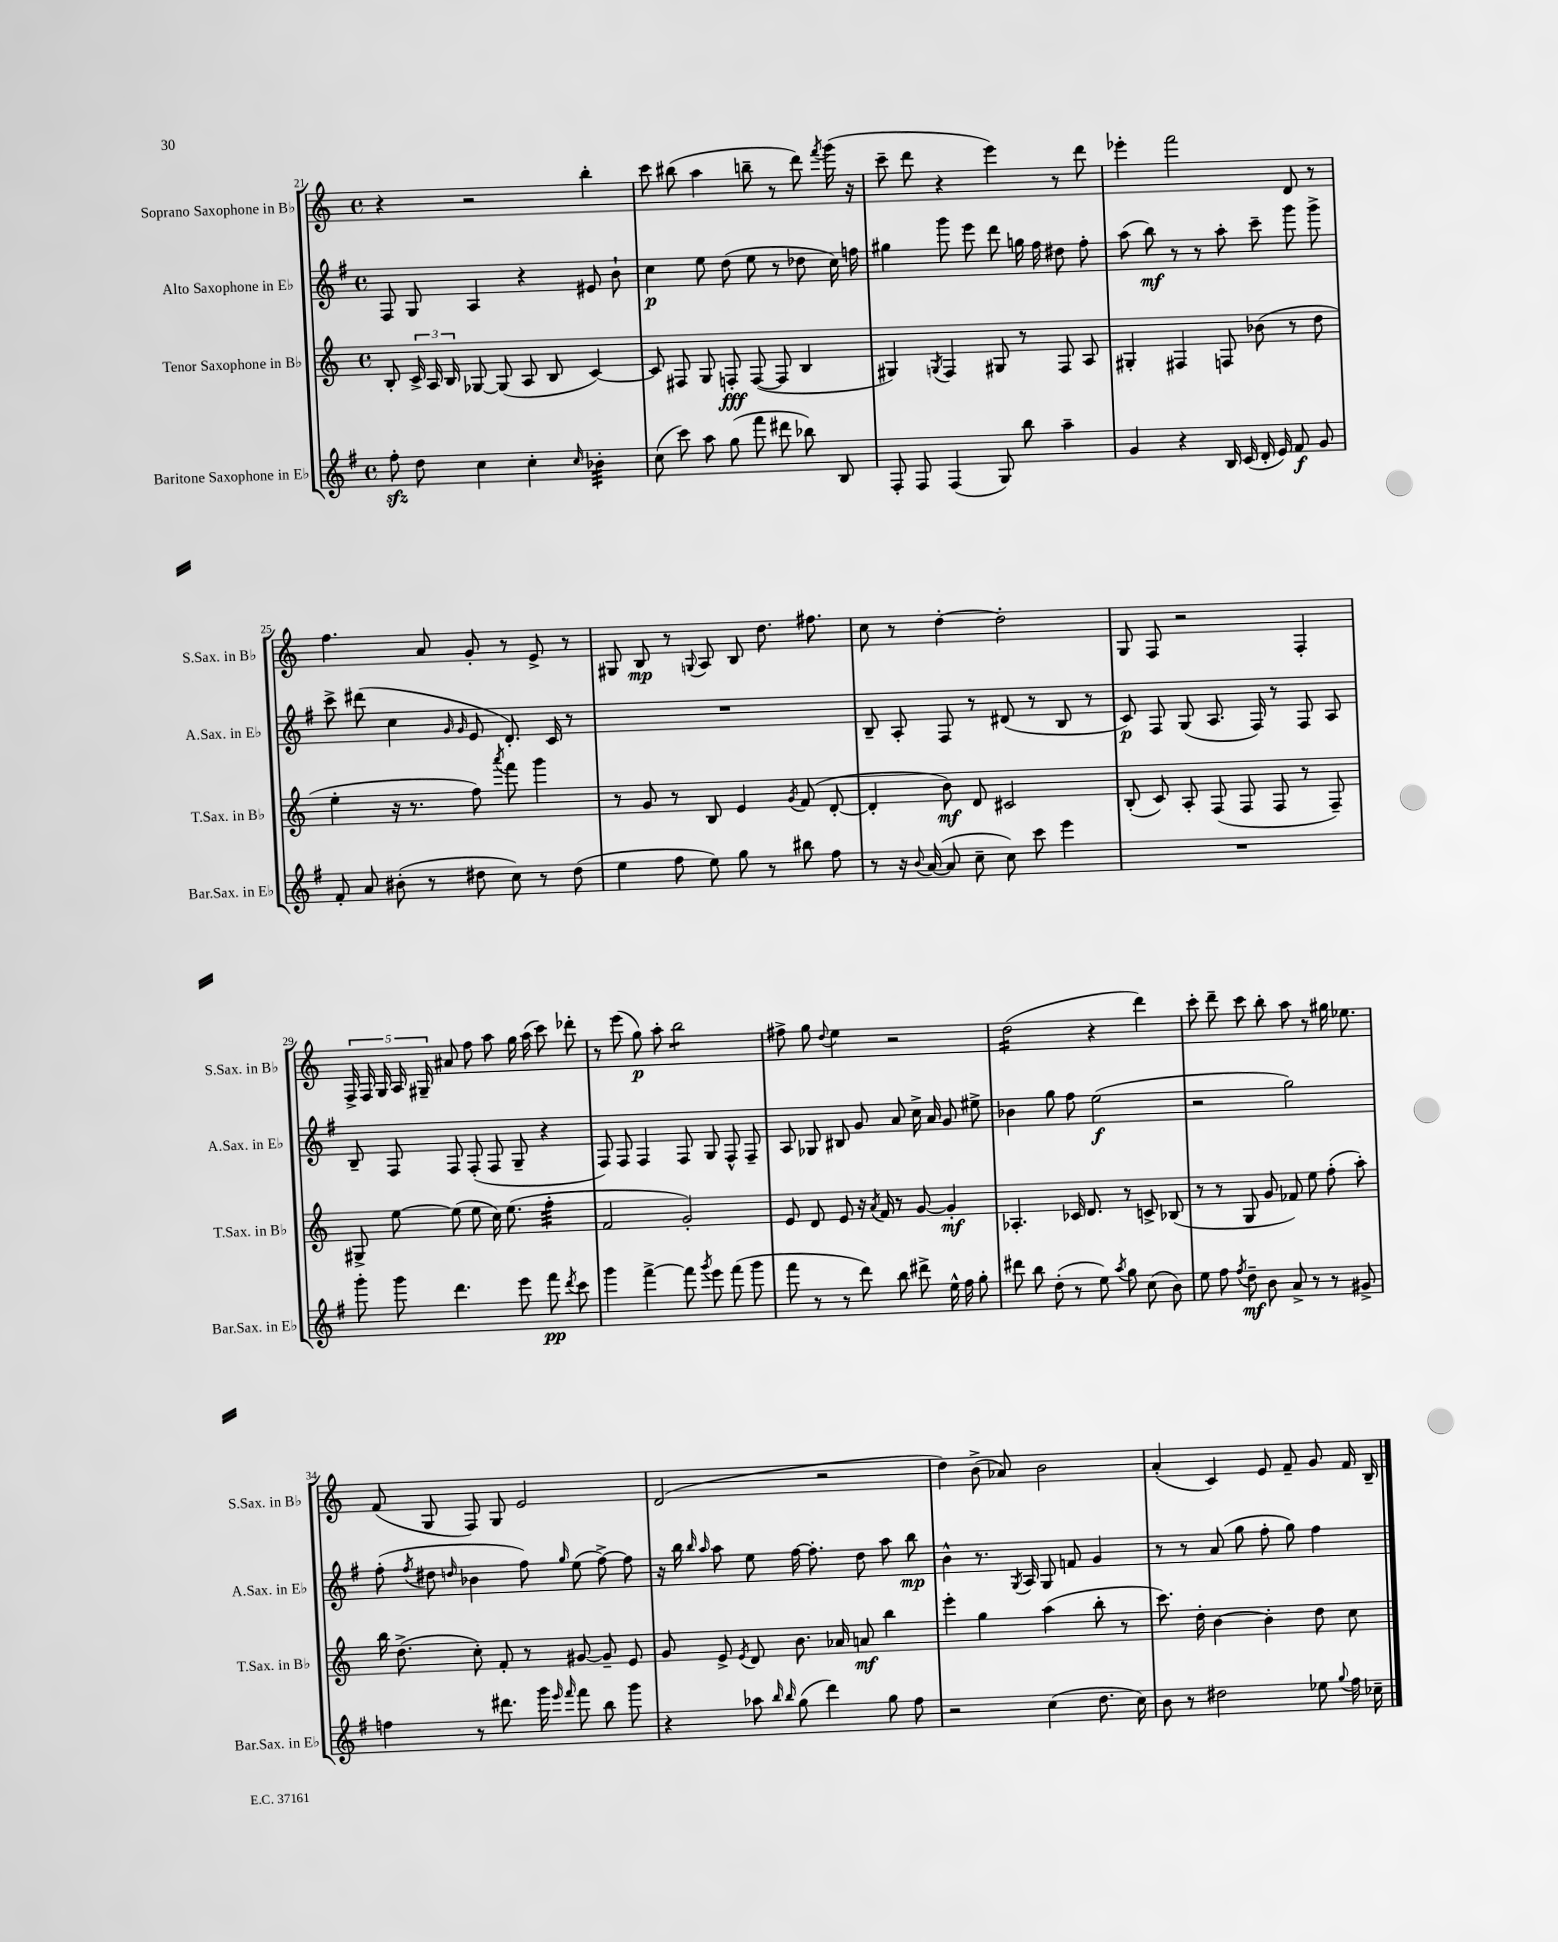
<<
\new StaffGroup <<
\new Staff = "s0" \with { instrumentName = "Soprano Saxophone in Bb" shortInstrumentName = "S.Sax. in Bb" } {
    \clef treble \key c \major \defaultTimeSignature \time 4/4
    \autoBeamOff r4 r2 b''4-. |
    c'''8 bis''8( a''4 b''8-- r8 d'''8) \acciaccatura { f'''8 } g'''16( r16 |
    c'''8-- d'''8 r4 e'''4) r8 d'''8 |
    ees'''4-. f'''2 d'8 r8 |
    f''4. a'8 g'8-. r8 e'8-> r8 |
    gis8 b8\mp r8 \appoggiatura { g8 } a8 b8 d''8. fis''8. |
    c''8 r8 d''4~-. d''2-. |
    g8 f8 r2 f4-. |
    \tuplet 5/4 { f16-> f16 g16 a16 gis16-- } ais'8 f''8 a''8 g''16 a''16( c'''8) des'''8-. |
    r8 e'''8( g''8\p) a''8-. b''2:8 |
    fis''8-> g''8 \appoggiatura { d''8 } e''4 r2 |
    d''2:16( r4 d'''4) |
    c'''8-. d'''8-- c'''8 b''8-. a''8 r8 gis''16 ees''8. |
    f'8( g8 f8) g8 e'2 |
    d'2( r2 |
    d''4) b'8->( aes'8) b'2 |
    a'4-.( c'4) e'8 f'8-- g'8 f'16 b16-- \bar "|." |
}
\new Staff = "s1" \with { instrumentName = "Alto Saxophone in Eb" shortInstrumentName = "A.Sax. in Eb" } {
    \clef treble \key g \major \defaultTimeSignature \time 4/4
    \autoBeamOff fis8 g8 a4 r4 eis'8 b'8-! |
    c''4\p e''8 d''8( e''8 r8 des''8 c''16) f''16 |
    gis''4 g'''8 e'''8 d'''8 g''16 fis''16 dis''8 fis''8-. |
    a''8( b''8\mf) r8 r8 a''8-. c'''8-- g'''8 g'''8-> |
    c'''8-> dis'''8( c''4 \grace { g'16 g'16 } e'8 d'8.-.) c'16 r8 |
    R1 |
    b8-- a8-. fis8 r8 dis'8( r8 b8 r8 |
    c'8\p) fis8 g8( a8. fis16) r8 fis8 a8 |
    b8-- fis8 fis8 fis8-.( fis8 g8-- r4 |
    fis8) fis8 fis4 fis8 g8 fis8-^ fis8-- |
    a8 ges8 bis8 g'8 a'8 c''16-> a'16 g'8 eis''8-> |
    bes'4 g''8 fis''8 e''2\f( |
    r2 g''2) |
    fis''8-.( \acciaccatura { fis''8 } dis''8 \grace { d''16 } bes'4 fis''8) \grace { g''16 } e''8( fis''8~->) fis''8 |
    r16 b''16 \grace { b''16 a''16 } a''8 e''8 fis''16~ fis''8.-. d''8 a''8 b''8\mp |
    b'4-^ r8. \acciaccatura { g8 } a16 g8 f'8 g'4 |
    r8 r8 a'8( g''8 fis''8-. g''8) fis''4 \bar "|." |
}
\new Staff = "s2" \with { instrumentName = "Tenor Saxophone in Bb" shortInstrumentName = "T.Sax. in Bb" } {
    \clef treble \key c \major \defaultTimeSignature \time 4/4
    \autoBeamOff b8-. \tuplet 3/2 { c'16-> a16 b16 } ges8~ ges8( a8 b8 c'4~) |
    c'8 fis8 g8 f8-.\fff f8~( f8 b4 |
    gis4) \acciaccatura { g8 } f4 gis8 r8 f8 a8 |
    gis4-. fis4 f8 bes'8( r8 d''8 |
    e''4-. r16 r8. f''8) \acciaccatura { a'''8 } f'''8 g'''4 |
    r8 g'8 r8 b8 e'4 \acciaccatura { g'8 } f'8( d'8~-. |
    d'4-. b'8\mf) d'8 cis'2 |
    b8-.( c'8) a8-. f8( f8 f8 r8 f8--) |
    gis8-> e''8~ e''8( e''8 c''16) e''8.( f''4:32-. |
    f'2 g'2-.) |
    e'8 d'8 e'8 r16 \acciaccatura { a'8 } f'16 r8 g'8~ g'4-.\mf |
    aes4.-. ces'16 d'8. r8 c'8-> bes8( |
    r8 r8 g8 g'8 fes'8) e''8 f''8-.( a''8-.) |
    b''16 d''8.->( c''8-.) f'8-. r8 gis'8~ gis'8-- e'8 |
    g'8 e'8-> \acciaccatura { e'8 } d'8 b'8. aes'16 a'8\mf b''4 |
    e'''4-. g''4 a''4( b''8-. r8 |
    c'''8.) d''16-. b'4~ b'4-. d''8 c''8 \bar "|." |
}
\new Staff = "s3" \with { instrumentName = "Baritone Saxophone in Eb" shortInstrumentName = "Bar.Sax. in Eb" } {
    \clef treble \key g \major \defaultTimeSignature \time 4/4
    \autoBeamOff fis''8-.\sfz d''8 c''4 c''4-. \grace { c''16 } bes'4:32-. |
    c''8( c'''8) a''8 g''8( fis'''8 dis'''8 bes''8) b8 |
    fis8-. fis8 fis4( g8) b''8 a''4-- |
    g'4 r4 b16 c'16( d'16-. e'16) fis'8\f g'8 |
    fis'8-. a'8 bis'8-.( r8 dis''8 c''8) r8 dis''8( |
    e''4 fis''8 e''8) g''8 r8 bis''8 fis''8 |
    r8 r16 \appoggiatura { b'8 } a'16~( a'8 c''8-- c''8) c'''8 e'''4 |
    R1 |
    g'''8-. g'''8 d'''4. e'''8 fis'''8\pp \acciaccatura { d'''8 } c'''8 |
    g'''4 fis'''4~-> fis'''8 \acciaccatura { g'''8 } e'''8 fis'''8( g'''8 |
    fis'''8 r8 r8 d'''8) b''8 dis'''8-> e''16-^ fis''16 g''8-. |
    dis'''8 b''8 d''8-.( r8 e''8) \acciaccatura { a''8 } g''8 c''8( b'8) |
    e''8 fis''8 \acciaccatura { fis''8 } d''8--\mf b'8 a'8-> r8 r8 gis'8-> |
    f''4 r8 dis'''8. g'''16 \grace { e'''16 fis'''16 } fis'''8 b''8 g'''8 |
    r4 aes''8 \grace { b''16 b''16 } g''8( d'''4) g''8 fis''8 |
    r2 c''4( d''8. c''16) |
    b'8 r8 dis''2 ees''8 \appoggiatura { g''8 } fis''16 ces''16-- \bar "|." |
}
>>
>>
\layout { \context { \Score currentBarNumber = #21 } }
